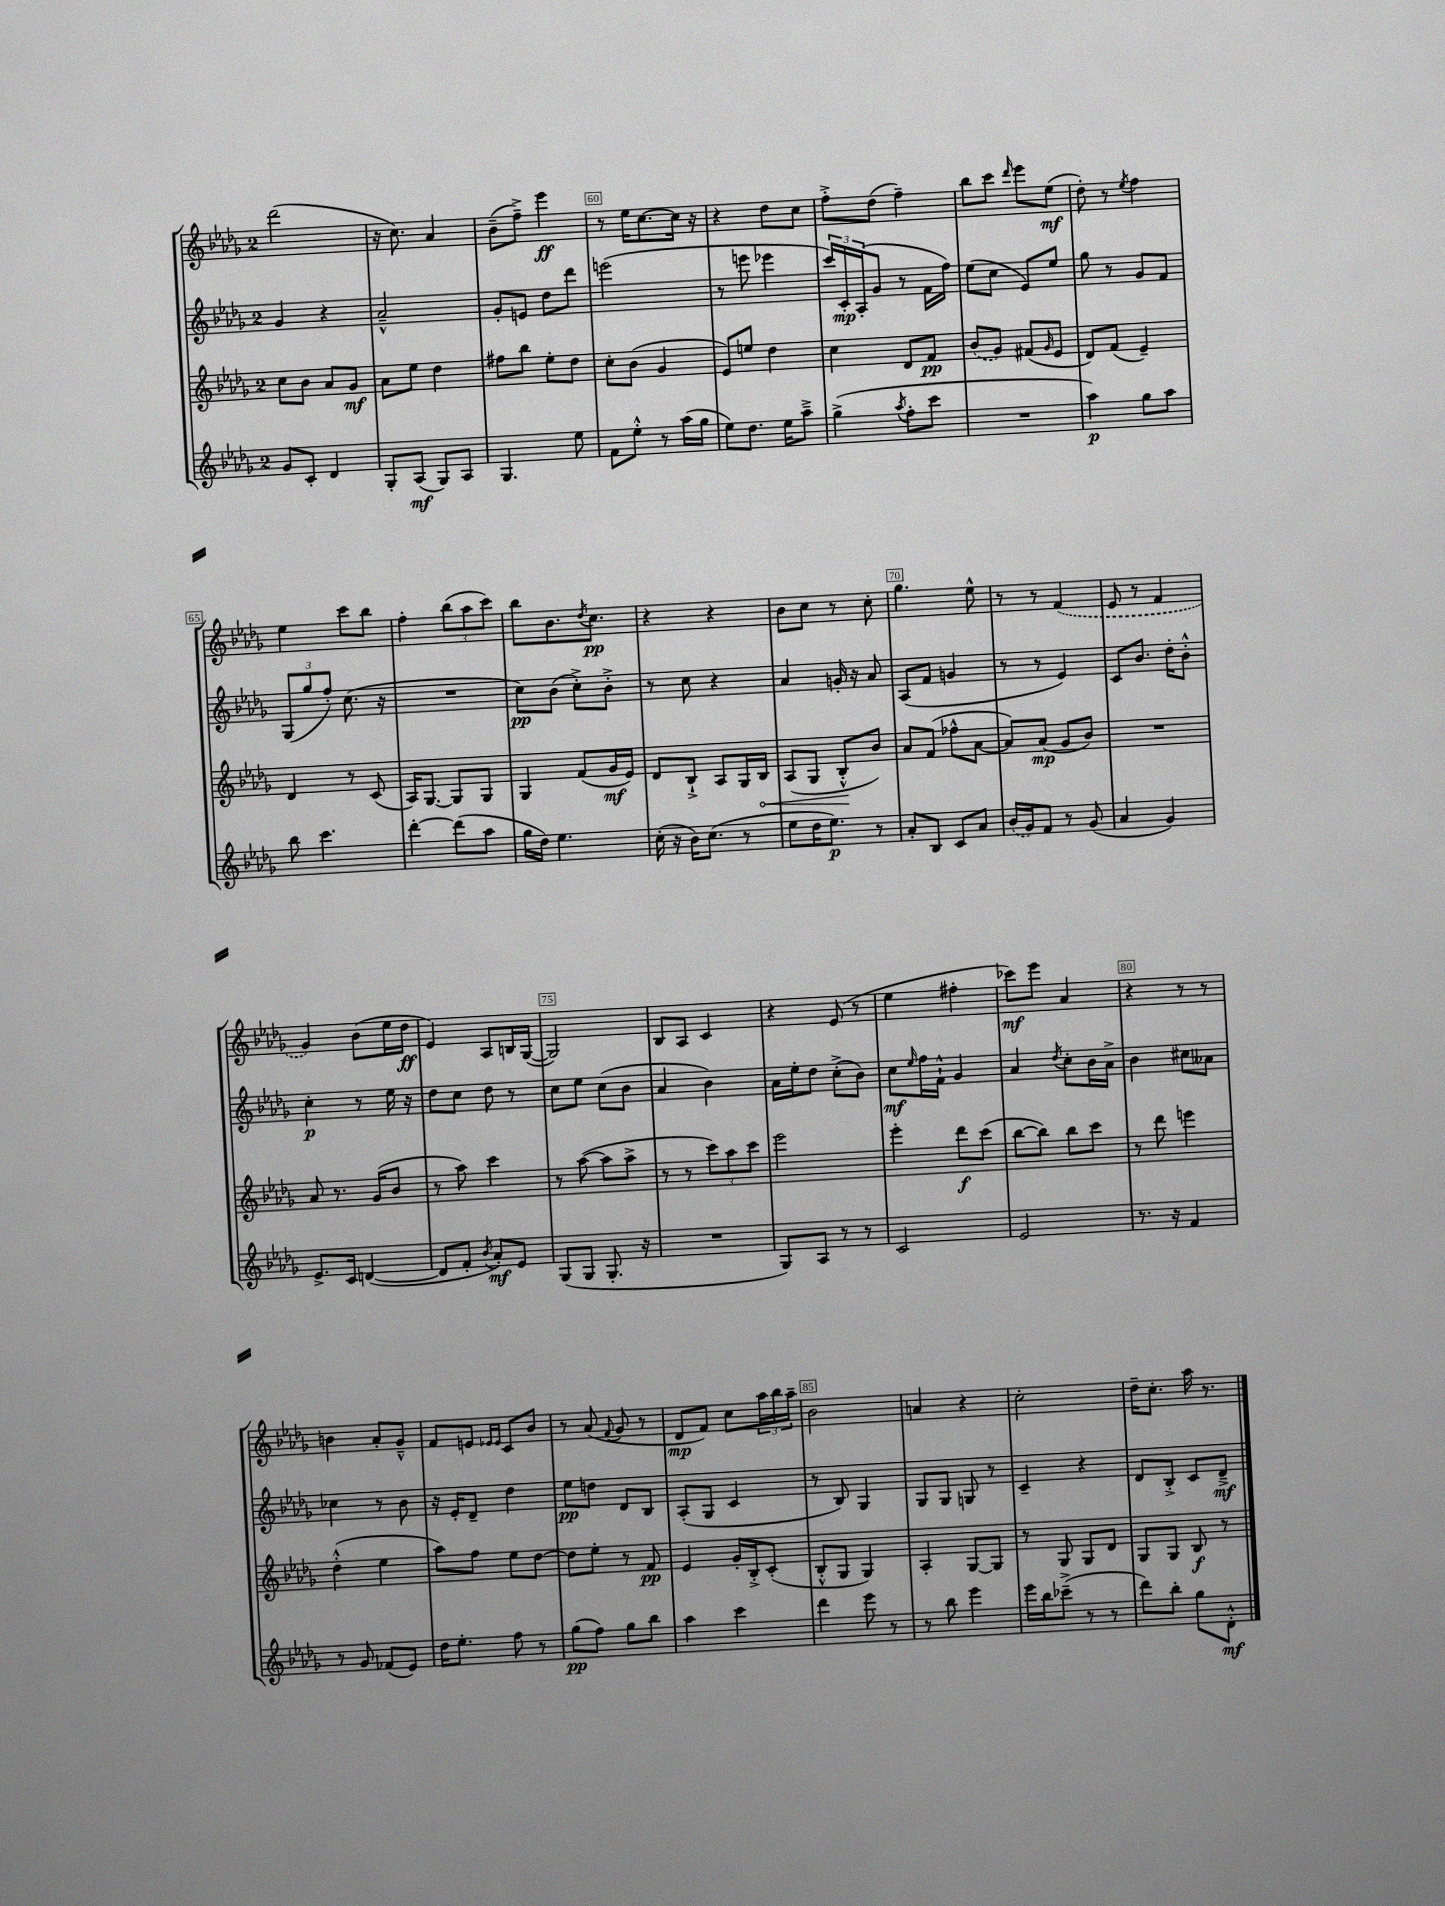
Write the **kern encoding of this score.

**kern	**dynam	**kern	**dynam	**kern	**dynam	**kern	**dynam
*part4	*part4	*part3	*part3	*part2	*part2	*part1	*part1
*staff4	*staff4	*staff3	*staff3	*staff2	*staff2	*staff1	*staff1
*clefG2	*	*clefG2	*	*clefG2	*	*clefG2	*
*k[b-e-a-d-g-]	*	*k[b-e-a-d-g-]	*	*k[b-e-a-d-g-]	*	*k[b-e-a-d-g-]	*
*M2/4	*	*M2/4	*	*M2/4	*	*M2/4	*
=57	=57	=57	=57	=57	=57	=57	=57
8g-/L	.	8cc\L	.	4g-/	.	(2ddd-\	.
8c'/J	.	8b-\J	.	.	.	.	.
4d-/	.	8a-/L	.	4r	.	.	.
.	.	8g-/J	mf	.	.	.	.
=58	=58	=58	=58	=58	=58	=58	=58
8G-'/L	.	8a-\L	.	2a-~^^/	.	16r	.
.	.	.	.	.	.	8.cc\)	.
(8A-/J	mf	8ee-\J	.	.	.	.	.
8G-/L)	.	4dd-\	.	.	.	4a-/	.
8A-/J	.	.	.	.	.	.	.
=59	=59	=59	=59	=59	=59	=59	=59
4.G-/	.	8ff#X\L	.	8g-'/L	.	(8b-~\L	.
.	.	8bb-\J	.	8en/J	.	8ff~^\J)	.
.	.	8ee-'\L	.	8dd-\L	.	4eee-\	ff
8ee-\	.	8dd-\J	.	8ddd-\J	.	.	.
=60	=60	=60	=60	=60	=60	=60	=60
8f\L	.	8cc'\L	.	(2eeen\	.	8r	.
8ee-'^^\J	.	(8b-\J	.	.	.	16ee-\KL	.
.	.	.	.	.	.	[8.cc\	.
8r	.	4g-/	.	.	.	.	.
(16aa-\LL	.	.	.	.	.	16cc\Jk]	.
16gg-\JJ	.	.	.	.	.	16r	.
=61	=61	=61	=61	=61	=61	=61	=61
8ee-\L)	.	8e-/L)	.	8r	.	4r	.
8.dd-\J	.	8een/J	.	8eeen\	.	.	.
.	.	4dd-\	.	4eee-X\	.	8dd-\L	.
16ee-\KL	.	.	.	.	.	.	.
8aa-~^\J	.	.	.	.	.	8cc\J	.
=62	=62	=62	=62	=62	=62	=62	=62
(4gg-^\	.	4cc\	.	24ccc/LL)	.	8ff'^\L	.
.	.	.	.	24c'/	mp	.	.
.	.	.	.	(24A-'/J	.	.	.
.	.	.	.	8g-/J	.	(8dd-\J	.
8qaa-/	.	.	.	.	.	.	.
8ff'\L	.	8d-/L	.	8r	.	4ff~\)	.
8ccc\J	.	8f/J	pp	16f\LL	.	.	.
.	.	.	.	16ff\JJ)	.	.	.
=63	=63	=63	=63	=63	=63	=63	=63
2r	.	(8b-/L	.	(8ee-\L	.	8bb-\L	.
.	.	8g-/J)	.	8cc\J	.	8ccc\J	.
.	.	.	.	.	.	16qqddd-/	.
.	.	(8f#X/L	.	8e-/L)	.	8eee-\L	.
.	.	16qqg-/	.	.	.	.	.
.	.	8e-/J	.	8ee-/J	.	(8ee-\J	mf
=64	=64	=64	=64	=64	=64	=64	=64
4aa-\)	p	8d-/L)	.	8gg-\	.	8dd-'\)	.
.	.	(8f/J	.	8r	.	8r	.
.	.	.	.	.	.	8qee-/	.
8gg-\L	.	4e-~/)	.	8g-/L	.	4ff\	.
8aa-\J	.	.	.	8f/J	.	.	.
!!LO:LB:g=z
=65	=65	=65	=65	=65	=65	=65	=65
8bb-\	.	4d-/	.	(12G-/L	.	4ee-\	.
.	.	.	.	12gg-/	.	.	.
4.ccc\	.	.	.	.	.	.	.
.	.	.	.	12ff'/J)	.	.	.
.	.	8r	.	(8.cc\	.	8ccc\L	.
.	.	(8c/	.	.	.	8bb-\J	.
.	.	.	.	16r	.	.	.
=66	=66	=66	=66	=66	=66	=66	=66
[4ddd-'\	.	16A-/KL)	.	2r	.	4ff'\	.
.	.	[8.G-/J	.	.	.	.	.
(8ddd-\L]	.	8G-/L]	.	.	.	(12bb-\L	.
.	.	.	.	.	.	12aa-\	.
8aa-\J	.	8G-/J	.	.	.	.	.
.	.	.	.	.	.	12ccc\J)	.
=67	=67	=67	=67	=67	=67	=67	=67
16gg-\LL	.	4G-/	.	8cc\L)	pp	8bb-\L	.
16dd-\JJ)	.	.	.	.	.	.	.
4.ee-\	.	.	.	(8b-\J	.	8.b-\	.
.	.	(8f/L	.	8cc'^\L)	.	.	.
.	.	.	.	.	.	8qdd-/	.
.	.	.	.	.	.	8.cc\J	pp
.	.	16g-/L	mf	8b-'^\J	.	.	.
.	.	16e-/JJ)	.	.	.	.	.
=68	=68	=68	=68	=68	=68	=68	=68
(16cc'\	.	8d-/L	.	8r	.	4r	.
16r	.	.	.	.	.	.	.
16b-\KL)	.	8B-`^/J	.	8cc\	.	.	.
(8.cc\J	.	.	.	.	.	.	.
.	.	8A-/L	.	4r	.	4r	.
8r	.	16G-/L	.	.	.	.	.
!	!	!	!LO:HP:b	!	!	!	!
.	.	16B-/JJ	<	.	.	.	.
=69	=69	=69	=69	=69	=69	=69	=69
8ee-\L	.	(8A-/L	.	4a-/	.	8b-\L	.
16dd-\K	.	8G-/J	.	.	.	8cc\J	.
8.ee-\J)	p	.	.	.	.	.	.
.	.	8B-'^^/L	.	16gn'/	.	8r	.
.	.	.	.	16r	.	.	.
8r	.	8b-/J)	[	8a-/	.	8cc'\	.
=70	=70	=70	=70	=70	=70	=70	=70
8a-'/L	.	8a-/L	.	(8A-/L	.	4.gg-\	.
8B-/J	.	(8f/J	.	8f/J	.	.	.
8c/L	.	8ff-X^^\L	.	4gn/	.	.	.
8a-/J	.	[8a-\J	.	.	.	8ee-^^\	.
=71	=71	=71	=71	=71	=71	=71	=71
(16b-/LL	.	8a-/L])	.	8r	.	8r	.
16g-/J)	.	.	.	.	.	.	.
8f/J	.	(8a-/J	mp	8r	.	8r	.
8r	.	8g-/L	.	4e-/)	.	(4f/	.
(8g-/	.	8b-/J)	.	.	.	.	.
=72	=72	=72	=72	=72	=72	=72	=72
4a-/	.	2r	.	8c/L	.	8e-/	.
.	.	.	.	8.b-/J	.	8r	.
4g-/)	.	.	.	.	.	4f/	.
.	.	.	.	16dd-'\KL	.	.	.
.	.	.	.	8b-'^^\J	.	.	.
!!LO:LB:g=z
=73	=73	=73	=73	=73	=73	=73	=73
8.e-^/L	.	8a-/	.	4cc'\	p	4g-/)	.
.	.	8.r	.	.	.	.	.
16c/Jk	.	.	.	.	.	.	.
([4dn/	.	.	.	8r	.	(8b-\L	.
.	.	(16g-/KL	.	.	.	.	.
.	.	8b-/J	.	16ee-\	.	16ee-\L	.
.	.	.	.	16r	.	16dd-\JJ	ff
=74	=74	=74	=74	=74	=74	=74	=74
8d/L]	.	8r	.	8dd-\L	.	4e-/)	.
8f'/J	.	8aa-\)	.	8cc\J	.	.	.
8qb-/	.	.	.	.	.	.	.
8a-'/L)	mf	4ccc\	.	8dd-\	.	8A-/L	.
8e-/J	.	.	.	8r	.	16Bn/L	.
.	.	.	.	.	.	([16G-/JJ	.
=75	=75	=75	=75	=75	=75	=75	=75
(8G-/L	.	8r	.	8cc\L	.	2G-/])	.
8G-/J	.	([8aa-\	.	8ee-\J	.	.	.
8.G-'/	.	8aa-\L]	.	(8cc\L	.	.	.
.	.	8aa-^\J	.	8b-\J	.	.	.
16r	.	.	.	.	.	.	.
=76	=76	=76	=76	=76	=76	=76	=76
2r	.	8r	.	4a-/	.	8B-/L	.
.	.	8r	.	.	.	8A-/J	.
.	.	12ccc\L)	.	4b-\)	.	4c/	.
.	.	12aa-\	.	.	.	.	.
.	.	12ccc\J	.	.	.	.	.
=77	=77	=77	=77	=77	=77	=77	=77
8G-/L)	.	2eee-\	.	16a-\LL	.	4r	.
.	.	.	.	16ee-'\J	.	.	.
8A-/J	.	.	.	8dd-\J	.	.	.
8r	.	.	.	(8cc'^\L	.	(8e-/	.
8r	.	.	.	8b-\J)	.	8r	.
=78	=78	=78	=78	=78	=78	=78	=78
2c/	.	4eee-'\	.	8cc\L	mf	4ee-\	.
.	.	.	.	16qqee-/	.	.	.
.	.	.	.	16ff\L	.	.	.
.	.	.	.	16f`^^\JJ	.	.	.
.	.	8ddd-\L	f	4g-/	.	4ff#X'\	.
.	.	(8ccc\J	.	.	.	.	.
=79	=79	=79	=79	=79	=79	=79	=79
2e-/	.	[8bb-\L	.	4a-/	.	8ccc-X\L)	mf
.	.	8bb-\J])	.	.	.	8eee-\J	.
.	.	.	.	8qdd-/	.	.	.
.	.	8bb-\L	.	8cc'\L	.	4a-/	.
.	.	8ccc\J	.	16b-\L	.	.	.
.	.	.	.	16a-^\JJ	.	.	.
=80	=80	=80	=80	=80	=80	=80	=80
8.r	.	8r	.	4b-\	.	4r	.
.	.	8ddd-\	.	.	.	.	.
16r	.	.	.	.	.	.	.
4f/	.	4eeen\	.	8cc#X\L	.	8r	.
.	.	.	.	8a--X\J	.	8r	.
!!LO:LB:g=z
=81	=81	=81	=81	=81	=81	=81	=81
8r	.	(4dd-'^^\	.	4cc-X\	.	4bn\	.
8g-/	.	.	.	.	.	.	.
(8f-X/L	.	4ee-\	.	8r	.	8a-'/L	.
8e-/J)	.	.	.	8b-\	.	8g-~^^/J	.
=82	=82	=82	=82	=82	=82	=82	=82
16dd-\KL	.	8aa-\L)	.	16r	.	8f/L	.
8.ee-'\J	.	.	.	16e-'/KL	.	.	.
.	.	8ff\J	.	8d-~/J	.	8en/J	.
.	.	.	.	.	.	16qqe-X/LL	.
.	.	.	.	.	.	16qqe-/JJ	.
8ff\	.	8ee-\L	.	4dd-\	.	8c/L	.
8r	.	[8dd-\J	.	.	.	8b-/J	.
=83	=83	=83	=83	=83	=83	=83	=83
(8gg-\L	pp	8dd-\L]	.	8ee-\L	pp	8r	.
8ff\J)	.	8ee-'\J	.	8ddn\J	.	(8a-/	.
.	.	.	.	.	.	8qqf/	.
8gg-\L	.	8r	.	8d-/L	.	8g-/	.
8bb-\J	.	8f/	pp	8B-/J	.	8r	.
=84	=84	=84	=84	=84	=84	=84	=84
4aa-\	.	4e-/	.	(8A-'/L	.	8d-/L	mp
.	.	.	.	8G-/J	.	8f/J)	.
4ccc\	.	16g-'/LL	.	4c/	.	8cc\L	.
.	.	16B-'^/J	.	.	.	.	.
.	.	(8c'/J	.	.	.	24aa-\L	.
.	.	.	.	.	.	24bb-\	.
.	.	.	.	.	.	24aa-~\JJ	.
=85	=85	=85	=85	=85	=85	=85	=85
4ddd-\	.	8B-'^^/L	.	8r	.	2b-\	.
.	.	8G-/J	.	8B-/)	.	.	.
8eee-\	.	4G-/)	.	4G-/	.	.	.
8r	.	.	.	.	.	.	.
=86	=86	=86	=86	=86	=86	=86	=86
8r	.	4A-'/	.	8G-/L	.	4an/	.
8bb-\	.	.	.	8G-/J	.	.	.
4eee-\	.	[8G-/L	.	8Gn/	.	4r	.
.	.	8G-/J]	.	8r	.	.	.
=87	=87	=87	=87	=87	=87	=87	=87
16eee-\LL	.	8r	.	4c~/	.	2cc'\	.
16bb-\J	.	.	.	.	.	.	.
(8ccc-X~^\J	.	8G-/	.	.	.	.	.
8r	.	8G-/L	.	4r	.	.	.
8r	.	8d-/J	.	.	.	.	.
=88	=88	=88	=88	=88	=88	=88	=88
8ddd-\L)	.	8G-/L	.	8d-/L	.	16dd-~\KL	.
.	.	.	.	.	.	8.cc'\J	.
8bb-'\J	.	8G-/J	.	8B-'^/J	.	.	.
8gg-\L	.	8B-/	f	8c/L	.	16aa-\	.
.	.	.	.	.	.	8.r	.
8d-'^^\J	mf	8r	.	8d-~^/J	mf	.	.
==	==	==	==	==	==	==	==
*-	*-	*-	*-	*-	*-	*-	*-
